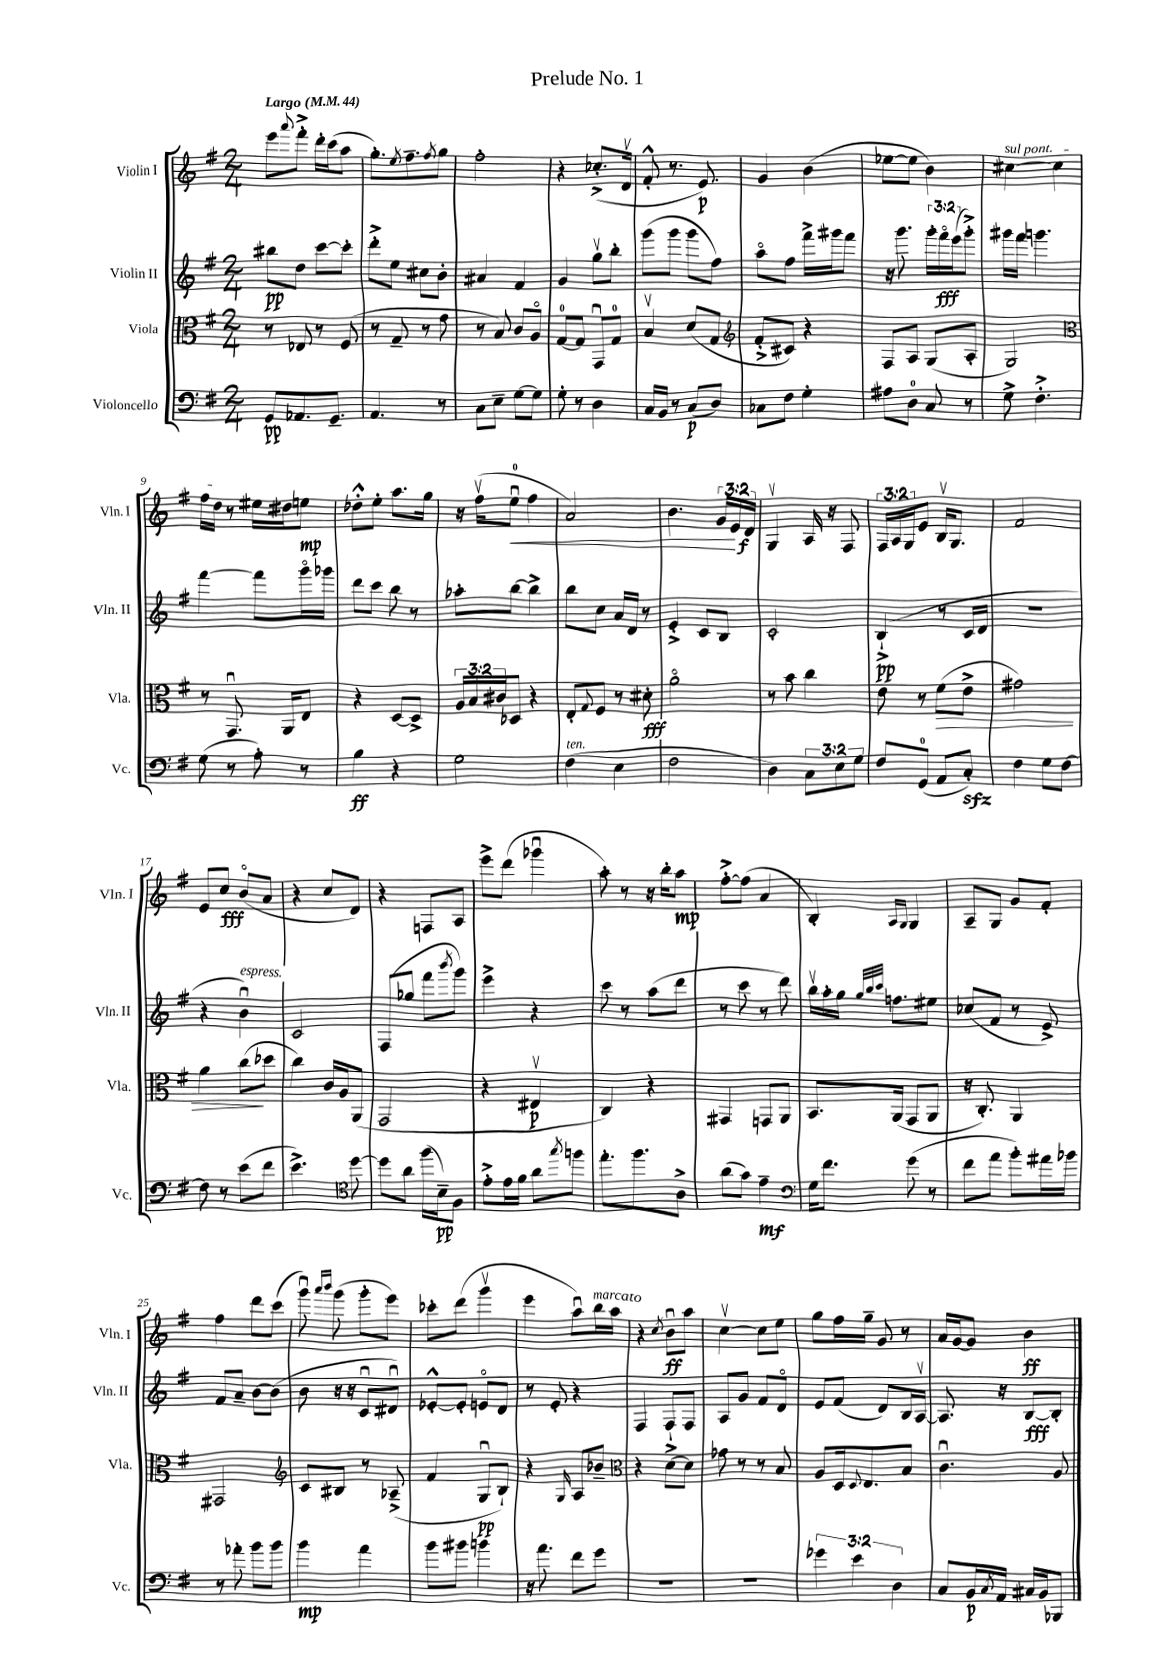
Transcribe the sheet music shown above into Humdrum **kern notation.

**kern	**dynam	**kern	**dynam	**kern	**dynam	**kern	**dynam
*part4	*part4	*part3	*part3	*part2	*part2	*part1	*part1
*staff4	*staff4	*staff3	*staff3	*staff2	*staff2	*staff1	*staff1
*I"Violoncello	*	*I"Viola	*	*I"Violin II	*	*I"Violin I	*
*I'Vc.	*	*I'Vla.	*	*I'Vln. II	*	*I'Vln. I	*
*clefF4	*	*clefC3	*	*clefG2	*	*clefG2	*
*k[f#]	*	*k[f#]	*	*k[f#]	*	*k[f#]	*
*M2/4	*	*M2/4	*	*M2/4	*	*M2/4	*
*MM44	*	*MM44	*	*MM44	*	*MM44	*
=1	=1	=1	=1	=1	=1	=1	=1
!	!	!	!	!	!	!LO:TX:a:B:t=Largo	!
8GG/L	pp	8r	.	8bb#X\L	pp	8eee\L	.
.	.	.	.	.	.	8qqaaa/	.
8.AA-X/	.	8E-X/	.	8dd\J	.	8fff#'^\J	.
.	.	8r	.	[8ccc\L	.	16ddd'\LL	.
8.GG~/J	.	.	.	.	.	(16ccc\J	.
.	.	(8F#/	.	8ccc'\J]	.	8aa\J	.
=2	=2	=2	=2	=2	=2	=2	=2
4.AA/	.	8r	.	8ddd'^\L	.	8.gg'\L)	.
.	.	8G~/	.	8ee\J	.	.	.
.	.	.	.	.	.	8qee/	.
.	.	.	.	.	.	8.ff#~\	.
.	.	8r	.	8cc#X\L	.	.	.
.	.	.	.	.	.	8qff#/	.
8r	.	8g\	.	8b'\J	.	8gg\J	.
=3	=3	=3	=3	=3	=3	=3	=3
8C\L	.	8r	.	4a#X/	.	2ff#'\	.
8E~\J	.	8B/)	.	.	.	.	.
[8G\L	.	8c/L	.	4f#/	.	.	.
8G\J]	.	8A/J	.	.	.	.	.
=4	=4	=4	=4	=4	=4	=4	=4
8G'\	.	[8G/L	.	4g/	.	4r	.
8r	.	8G/J]	.	.	.	.	.
4D\	.	8GGu/L	.	8ggv\L	.	(8.cc-X'^/L	.
.	.	8G/J	.	8bb'\J	.	.	.
.	.	.	.	.	.	16dv/Jk	.
=5	=5	=5	=5	=5	=5	=5	=5
16C/LL	.	4Bv/	.	(8ggg\L	.	8f#'^^/	.
16BB/JJ	.	.	.	.	.	.	.
8r	.	.	.	8ggg\J	.	8.r	.
(8C/L	p	(8d/L	.	8ggg\L	.	.	.
.	.	.	.	.	.	8.e/)	p
8D/J)	.	8G/J	.	8ff#\J)	.	.	.
=6	=6	=6	=6	=6	=6	=6	=6
*	*	*clefG2	*	*	*	*	*
8C-X\L	.	8f#'^/L	.	8aa\L	.	4g/	.
8F#\J	.	8c#X/J)	.	8ff#\J	.	.	.
4G'\	.	4r	.	16fff#^\LL	.	(4b\	.
.	.	.	.	16ggg#X\J	.	.	.
.	.	.	.	8fff#\J	.	.	.
=7	=7	=7	=7	=7	=7	=7	=7
8A#X\L	.	8F#/L	.	16r	.	[8ee-X\L	.
.	.	.	.	8.ggg\	.	.	.
8D\J	.	8A/J	.	.	.	8ee-\J]	.
8C/	.	(8G/L	.	24ggg'\LL	.	4b\)	.
.	.	.	.	24fff#\	fff	.	.
.	.	.	.	(24eee\J	.	.	.
8r	.	8A'/J	.	8ggg'^\J)	.	.	.
=8	=8	=8	=8	=8	=8	=8	=8
!	!	!	!	!	!	!LO:TX:a:i:t=sul pont.	!
8G^\	.	2G/)	.	16ggg#X\LL	.	[4cc#X\	.
.	.	.	.	16fff#\JJ	.	.	.
4.F#'^\	.	.	.	4.gggn\	.	.	.
.	.	.	.	.	.	4cc#\]	.
!!LO:LB:g=z
=9	=9	=9	=9	=9	=9	=9	=9
*	*	*clefC3	*	*	*	*	*
(8G\	.	8r	.	[4fff#\	.	16ff#\LL	.
.	.	.	.	.	.	16dd\JJ	.
8r	.	8.GGu/	.	.	.	8r	.
8A'\)	.	.	.	8fff#\L]	.	16ee#X\LL	.
.	.	16AA/KL	.	.	.	16dd#X\J	.
8r	.	8E/J	.	16ggg\L	.	8een\J	mp
.	.	.	.	16ggg-X\JJ	.	.	.
=10	=10	=10	=10	=10	=10	=10	=10
4B\	ff	4r	.	8ddd\L	.	8dd-X'^^\L	.
.	.	.	.	8ccc\J	.	8ee'\J	.
4r	.	[8D/L	.	8bb\	.	8.aa\L	.
.	.	8D^/J]	.	8r	.	.	.
.	.	.	.	.	.	16gg\Jk	.
=11	=11	=11	=11	=11	=11	=11	=11
2G\	.	24A/LL	.	8aa-X'\L	.	16r	.
.	.	24B/	.	.	.	.	.
.	.	.	.	.	.	(16ff#v\KL	.
.	.	24c#X/J	.	.	.	.	.
!	!	!	!	!	!	!	!LO:HP:b
.	.	8D-X/J	.	[8bb\J	.	8eeu\J	<
.	.	4r	.	4bb^\]	.	4ff#\	.
=12	=12	=12	=12	=12	=12	=12	=12
!LO:TX:a:i:t=ten.	!	!	!	!	!	!	!
(4F#\	.	8E'/L	.	8bb\L	.	2a/)	.
.	.	8qqG/	.	.	.	.	.
.	.	8F#/J	.	8cc\J	.	.	.
4E\	.	8r	.	16a/LL	.	.	.
.	.	.	.	16d/JJ	.	.	.
.	.	8d#X'\	fff	8r	.	.	.
=13	=13	=13	=13	=13	=13	=13	=13
2F#\	.	2a\	.	4e'^/	.	4.b\	.
.	.	.	.	8c/L	.	.	.
.	.	.	.	8B/J	.	24g/LL	.
.	.	.	.	.	.	24e/	.
.	.	.	.	.	.	24d/JJ	[ f
=14	=14	=14	=14	=14	=14	=14	=14
4D\)	.	8r	.	2c'/	.	4Gv/	.
.	.	8b\	.	.	.	.	.
12C\L	.	4cc\	.	.	.	16A/	.
.	.	.	.	.	.	16r	.
12E\	.	.	.	.	.	.	.
.	.	.	.	.	.	8F#/	.
12G\J	.	.	.	.	.	.	.
=15	=15	=15	=15	=15	=15	=15	=15
8F#/L	.	8e\	.	(4B`^/	pp	24F#/LL	.
.	.	.	.	.	.	24A/	.
.	.	.	.	.	.	24G/J	.
(8GG/J	.	8r	.	.	.	8e/J	.
!	!	!	!LO:HP:b	!	!	!	!
8AA/L	.	(8f#\L	>	8r	.	16Bv/KL	.
.	.	.	.	.	.	8.G/J	.
8Czz'/J)	.	8e^\J	.	16c/LL	.	.	.
.	.	.	.	16d/JJ	.	.	.
=16	=16	=16	=16	=16	=16	=16	=16
4F#\	.	2g#X\)	.	2r	.	2f#/	.
8G\L	.	.	.	.	.	.	.
[8F#\J	.	.	.	.	.	.	.
!!LO:LB:g=z
=17	=17	=17	=17	=17	=17	=17	=17
8F#\]	.	4a\	.	4r	.	8e/L	.
8r	.	.	.	.	.	8cc/J	fff
!	!	!	!	!LO:TX:a:i:t=espress.	!	!	!
(8e\L	.	(8cc\L	.	4bu\)	.	(8b/L	.
8f#\J	.	8dd-X\J	]	.	.	8a/J	.
=18	=18	=18	=18	=18	=18	=18	=18
4.e^\)	.	4cc\)	.	2c/	.	4r	.
.	.	16c/LL	.	.	.	8cc/L	.
.	.	16A/J	.	.	.	.	.
*clefC4	*	*	*	*	*	*	*
[8dd\	.	(8AA/J	.	.	.	8d/J)	.
=19	=19	=19	=19	=19	=19	=19	=19
8dd\L]	.	2GG/	.	(8F#/L	.	4r	.
8a\J	.	.	.	8gg-X/J	.	.	.
(16ff#\LL	.	.	.	8fff#\L	.	8Fn/L	.
16B~\J)	pp	.	.	.	.	.	.
.	.	.	.	8qbbb/	.	.	.
8F#\J	.	.	.	8ggg\J)	.	8A/J	.
=20	=20	=20	=20	=20	=20	=20	=20
8e'^\L	.	4r	.	4eee^\	.	8eee^\L	.
16e\L	.	.	.	.	.	(8ddd\J	.
16f#\JJ	.	.	.	.	.	.	.
8a\L	.	4E#Xv/	p	4r	.	4ggg-Xu\	.
8qgg/	.	.	.	.	.	.	.
8ffn\J	.	.	.	.	.	.	.
=21	=21	=21	=21	=21	=21	=21	=21
8.ee'\L	.	4C/)	.	8ccc\	.	8aa'\)	.
.	.	.	.	8r	.	8r	.
8.ff#\	.	.	.	.	.	.	.
.	.	4r	.	(8aa\L	.	16r	.
.	.	.	.	.	.	16bb'\KL	.
8A^\J	.	.	.	8ddd\J	.	8aa\J	mp
=22	=22	=22	=22	=22	=22	=22	=22
(8a\L	.	4GG#X/	.	8r	.	[8ff#'^\L	.
8g\J)	.	.	.	8ccc\	.	(8ff#\J]	.
4e~\	mf	8GGn/L	.	8r	.	4a/	.
.	.	8AA/J	.	8ddd\)	.	.	.
=23	=23	=23	=23	=23	=23	=23	=23
*clefF4	*	*	*	*	*	*	*
16G\KL	.	8.BB/L	.	16bbv\LL	.	4B'/)	.
8.f#\J	.	.	.	16aa'\	.	.	.
.	.	.	.	16gg\JJ	.	.	.
.	.	.	.	32qqgg/LLL	.	.	.
.	.	.	.	32qqbb/	.	.	.
.	.	.	.	32qqccc/JJJ	.	.	.
.	.	(16AA/Jk	.	8.ffn\L	.	.	.
.	.	.	.	.	.	16qqA/LL	.
.	.	.	.	.	.	16qqG/JJ	.
(8g\	.	8GG/L	.	.	.	4G/	.
8r	.	8AA/J	.	8ee#X\J	.	.	.
=24	=24	=24	=24	=24	=24	=24	=24
8f#\L	.	16r	.	(8cc-X/L	.	8A~/L	.
.	.	8.C'/)	.	.	.	.	.
8a\J	.	.	.	8f#/J	.	8G/J	.
8b'\L)	.	4AA/	.	8r	.	8g/L	.
16a#X\L	.	.	.	8e^/)	.	8f#'/J	.
16b-X\JJ	.	.	.	.	.	.	.
!!LO:LB:g=z
=25	=25	=25	=25	=25	=25	=25	=25
8r	.	2GG#X/	.	8f#/L	.	4ff#\	.
8a-X'\	.	.	.	8a~/J	.	.	.
8b\L	.	.	.	[8b\L	.	8ddd\L	.
8b\J	.	.	.	(8b\J]	.	(8ccc\J	.
=26	=26	=26	=26	=26	=26	=26	=26
*	*	*clefG2	*	*	*	*	*
4b\	mp	8c/L	.	8b\	.	8gggu\)	.
.	.	.	.	.	.	16qqaaa/LL	.
.	.	.	.	.	.	16qqbbb/JJ	.
.	.	8B#X/J	.	16r	.	(8ggg\	.
.	.	.	.	16r	.	.	.
4a\	.	8r	.	8cu/L	.	8ggg'\L	.
.	.	(8A-X~^/	.	8d#Xu/J)	.	8eee\J)	.
=27	=27	=27	=27	=27	=27	=27	=27
8b\L	.	4f#/	.	[8e-X'^^/L	.	8ccc-X'\L	.
8b#X\J	.	.	.	8e-'/J]	.	(8ddd\J	.
4bn\	.	8Gu/L	pp	8en/L	.	4gggv\	.
.	.	8B`/J)	.	8d/J	.	.	.
=28	=28	=28	=28	=28	=28	=28	=28
16r	.	4r	.	8r	.	4eee\	.
8.a\	.	.	.	.	.	.	.
.	.	.	.	8e'/	.	.	.
.	.	16qqG/	.	.	.	.	.
8f#\L	.	8A/L	.	4r	.	8aau\L)	.
!	!	!	!	!	!	!LO:TX:a:i:t=marcato	!
8g\J	.	8b-X~/J	.	.	.	16bb\L	.
.	.	.	.	.	.	16aa\JJ	.
=29	=29	=29	=29	=29	=29	=29	=29
*	*	*clefC3	*	*	*	*	*
2r	.	4r	.	4F#/	.	4r	.
.	.	.	.	.	.	8qcc/	.
.	.	[8d\L	.	8F#`^/L	.	8bu\L	ff
.	.	8d\J]	.	8F#/J	.	8aa\J	.
=30	=30	=30	=30	=30	=30	=30	=30
2r	.	8g-X\	.	8A/L	.	[4ccv\	.
.	.	8r	.	8g/J	.	.	.
.	.	8r	.	8f#/L	.	8cc\L]	.
.	.	8B/	.	8d/J	.	8ee\J	.
=31	=31	=31	=31	=31	=31	=31	=31
6g-X\	.	8A/L	.	8e/L	.	8gg\L	.
.	.	16D/k	.	(8f#/J	.	16ff#\L	.
6e\	.	.	.	.	.	.	.
.	.	8qqD/	.	.	.	.	.
.	.	8.E/	.	.	.	16gg~\JJ	.
.	.	.	.	8d/L)	.	8g/	.
6D\	.	.	.	.	.	.	.
.	.	8B/J	.	16B/L	.	8r	.
.	.	.	.	[16Av/JJ	.	.	.
=32	=32	=32	=32	=32	=32	=32	=32
8C/L	.	4.cu\	.	8.A/]	.	16a/LL	.
.	.	.	.	.	.	[16g/J	.
16BB/L	p	.	.	.	.	8g/J]	.
8qC/	.	.	.	.	.	.	.
16AA/JJ	.	.	.	16r	.	.	.
16C#X/LL	.	.	.	[8B/L	fff	4b\	ff
16BB/J	.	.	.	.	.	.	.
8BBB-X/J	.	8A/	.	8B'/J]	.	.	.
==	==	==	==	==	==	==	==
*-	*-	*-	*-	*-	*-	*-	*-
